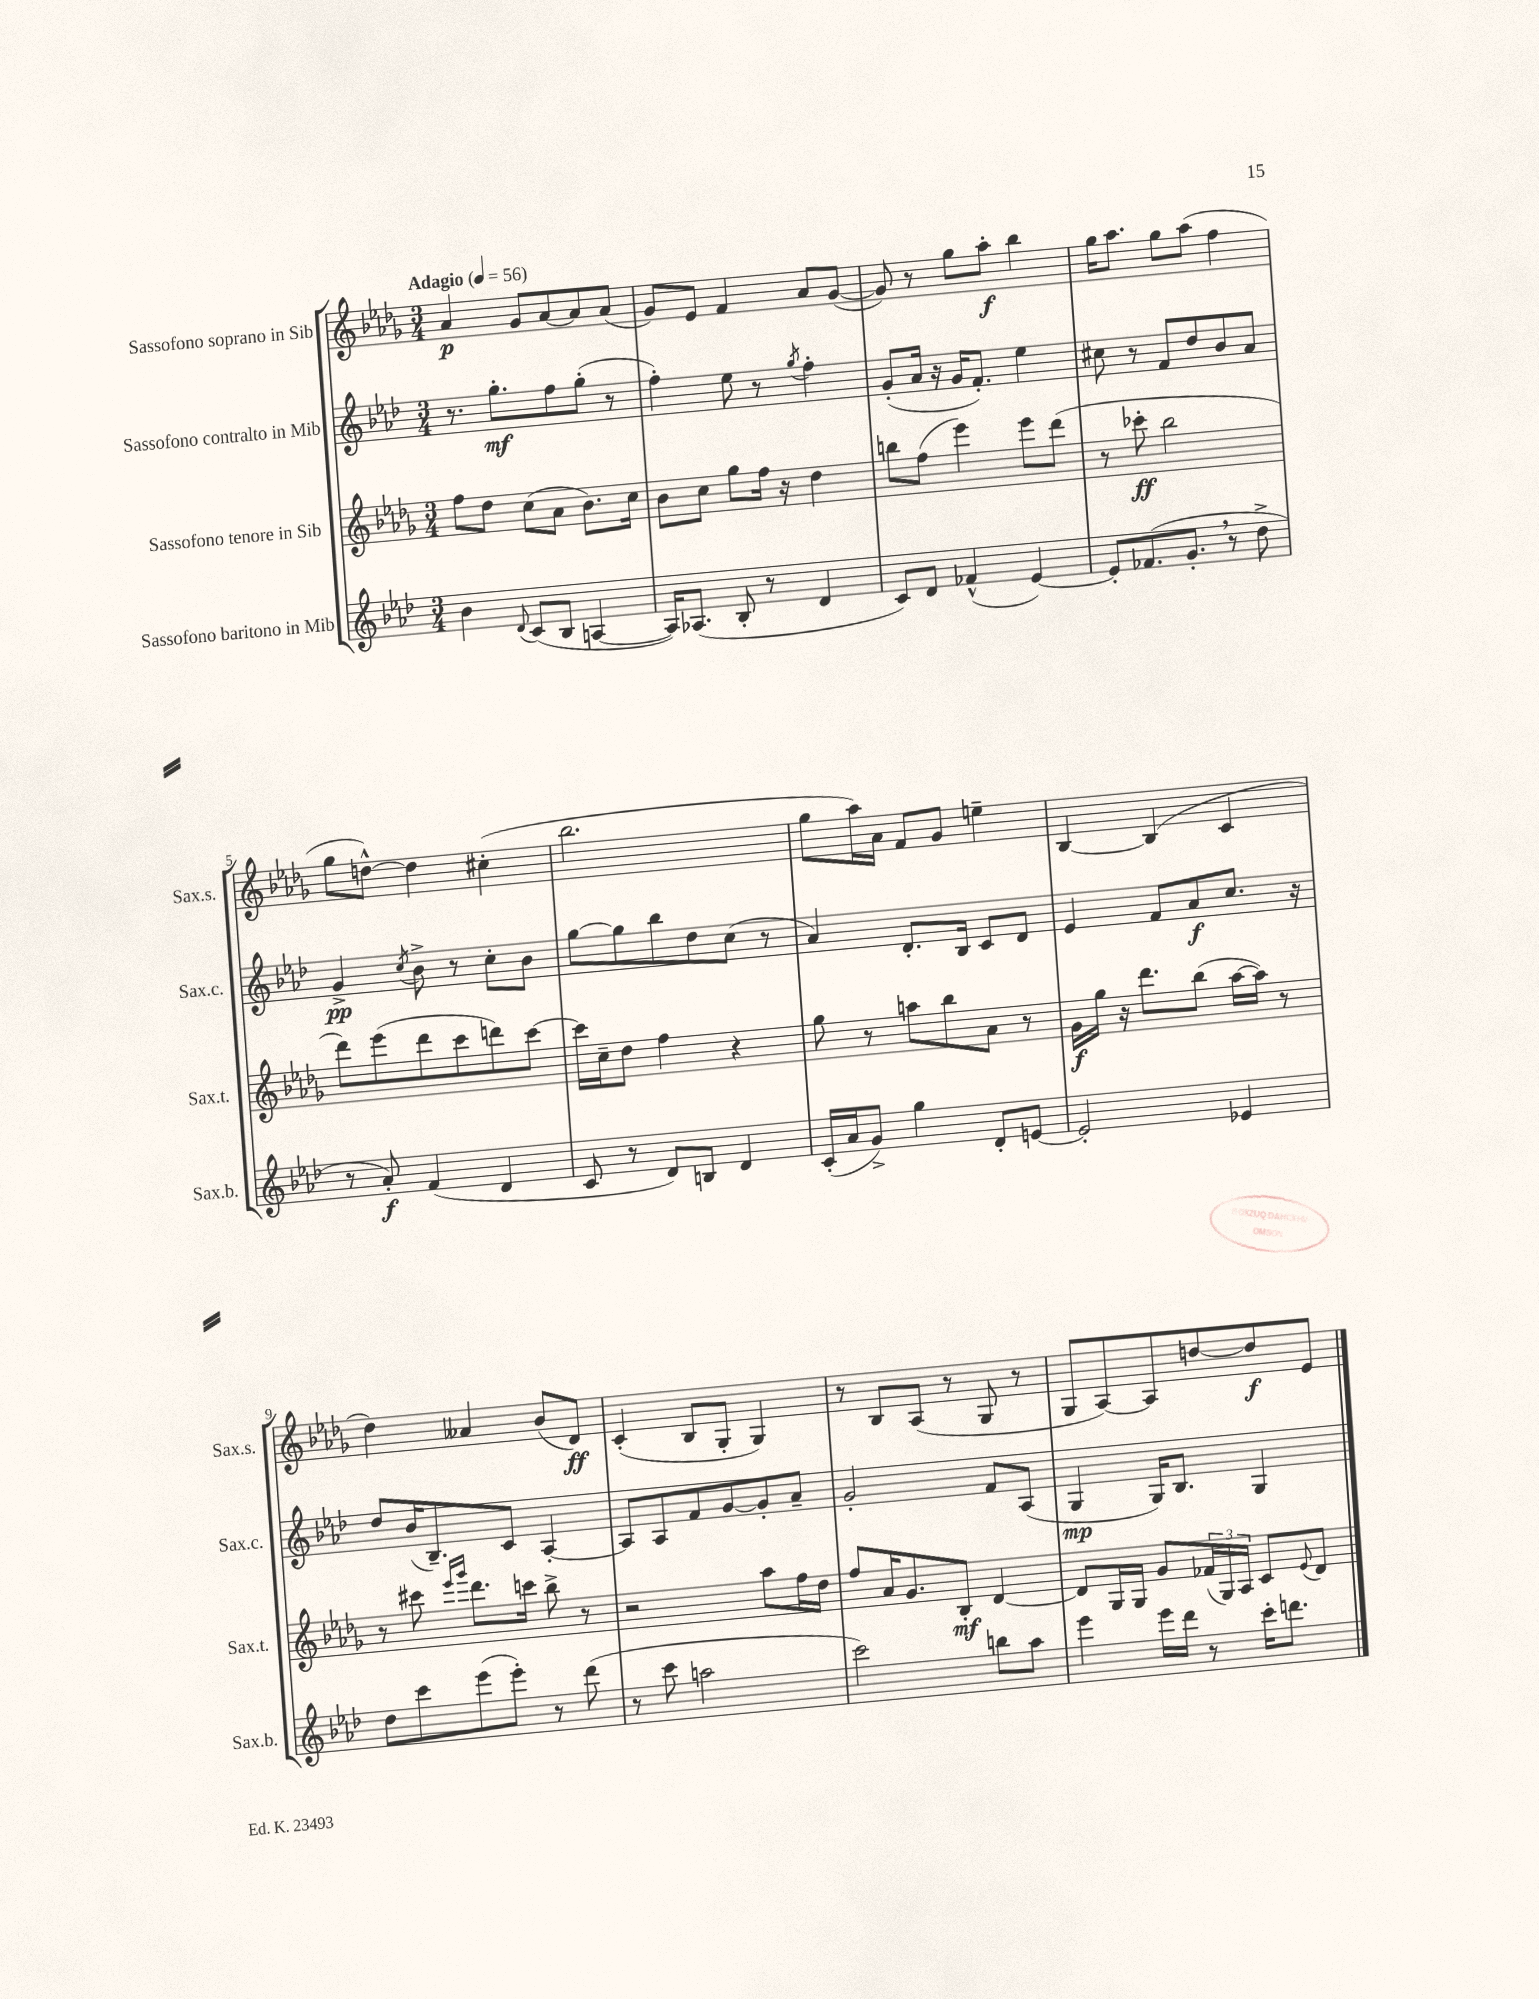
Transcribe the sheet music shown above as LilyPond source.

<<
\new StaffGroup <<
\new Staff = "s0" \with { instrumentName = "Sassofono soprano in Sib" shortInstrumentName = "Sax.s." } {
    \clef treble \key des \major \numericTimeSignature \time 3/4 \tempo "Adagio" 4 = 56
    aes'4\p ges'8 aes'8~ aes'8 aes'8( |
    ges'8) ees'8 f'4 aes'8 ges'8~( |
    ges'8) r8 ges''8 aes''8-.\f bes''4 |
    ges''16 aes''8. ges''8 aes''8( f''4 |
    ges''8 d''8~-^) d''4 cis''4-.( |
    bes''2. |
    ges''8 aes''16) aes'16 f'8 ges'8 e''4-- |
    bes4~ bes4( c'4 |
    des''4) aeses'4 bes'8( des'8\ff) |
    c'4-.( bes8 ges8-. ges4) |
    r8 bes8 aes8( r8 ges8 r8 |
    ges8 aes8~) aes8 d''8~ d''8\f ees'8 \bar "|." |
}
\new Staff = "s1" \with { instrumentName = "Sassofono contralto in Mib" shortInstrumentName = "Sax.c." } {
    \clef treble \key aes \major \numericTimeSignature \time 3/4
    r8. g''8.-.\mf f''8 g''8-.( r8 |
    f''4-.) ees''8 r8 \acciaccatura { g''8 } f''4-. |
    g'8-.( aes'16 r16 g'16 f'8.-.) ees''4 |
    cis''8 r8 f'8 des''8 bes'8 aes'8 |
    g'4->\pp \acciaccatura { c''8 } bes'8-> r8 c''8-. bes'8 |
    g''8~ g''8 bes''8 des''8 c''8( r8 |
    aes'4) des'8.-. bes16 c'8 des'8 |
    ees'4 f'8 aes'8\f c''8. r16 |
    des''8 bes'16( bes8.--) c'8 aes4~-. |
    aes8 aes8 f'8 g'8~ g'8-. aes'8-- |
    g'2-. f'8 aes8( |
    g4\mp g16) bes8. g4 \bar "|." |
}
\new Staff = "s2" \with { instrumentName = "Sassofono tenore in Sib" shortInstrumentName = "Sax.t." } {
    \clef treble \key des \major \numericTimeSignature \time 3/4
    f''8 des''8 c''8( aes'8 bes'8.) c''16 |
    bes'8 c''8 ges''8 f''16 r16 des''4 |
    b''8 f''8( ees'''4) ees'''8 des'''8( |
    r8 ces'''8-.\ff bes''2 |
    des'''8) ees'''8( des'''8 c'''8 d'''8) c'''8~ |
    c'''16 c''16-- des''8 f''4 r4 |
    ges''8 r8 a''8 bes''8 aes'8 r8 |
    ges'16\f ges''16 r16 des'''8. bes''8( aes''16~ aes''16) r8 |
    r8 cis'''8 \grace { ees'''16 ges'''16 } des'''8. c'''16 bes''8-> r8 |
    r2 aes''8 f''16 des''16 |
    f''8 aes'16 ges'8. bes8-.\mf des'4~ |
    des'8 ges16 ges16 ges'8 \tuplet 3/2 { fes'16( ges16) aes16 } c'8 \appoggiatura { ees'8 } des'8 \bar "|." |
}
\new Staff = "s3" \with { instrumentName = "Sassofono baritono in Mib" shortInstrumentName = "Sax.b." } {
    \clef treble \key aes \major \numericTimeSignature \time 3/4
    bes'4 \appoggiatura { des'8 } c'8( bes8 a4~ |
    a16) aes8.( bes8-. r8 des'4 |
    c'8) des'8 fes'4-^( ees'4~) |
    ees'8-. fes'8.( g'8.-. \breathe r8 des''8-> |
    r8 aes'8-.\f) f'4( des'4 |
    c'8 r8 des'8) b8 des'4 |
    c'16-.( aes'16 g'8->) g''4 des'8-. e'8~ |
    e'2-. ees'4 |
    des''8 c'''8 ees'''8( ees'''8-.) r8 des'''8( |
    r8 c'''8 a''2 |
    c'''2) b''8 aes''8 |
    ees'''4 ees'''16 des'''16 r8 c'''16-. d'''8. \bar "|." |
}
>>
>>
